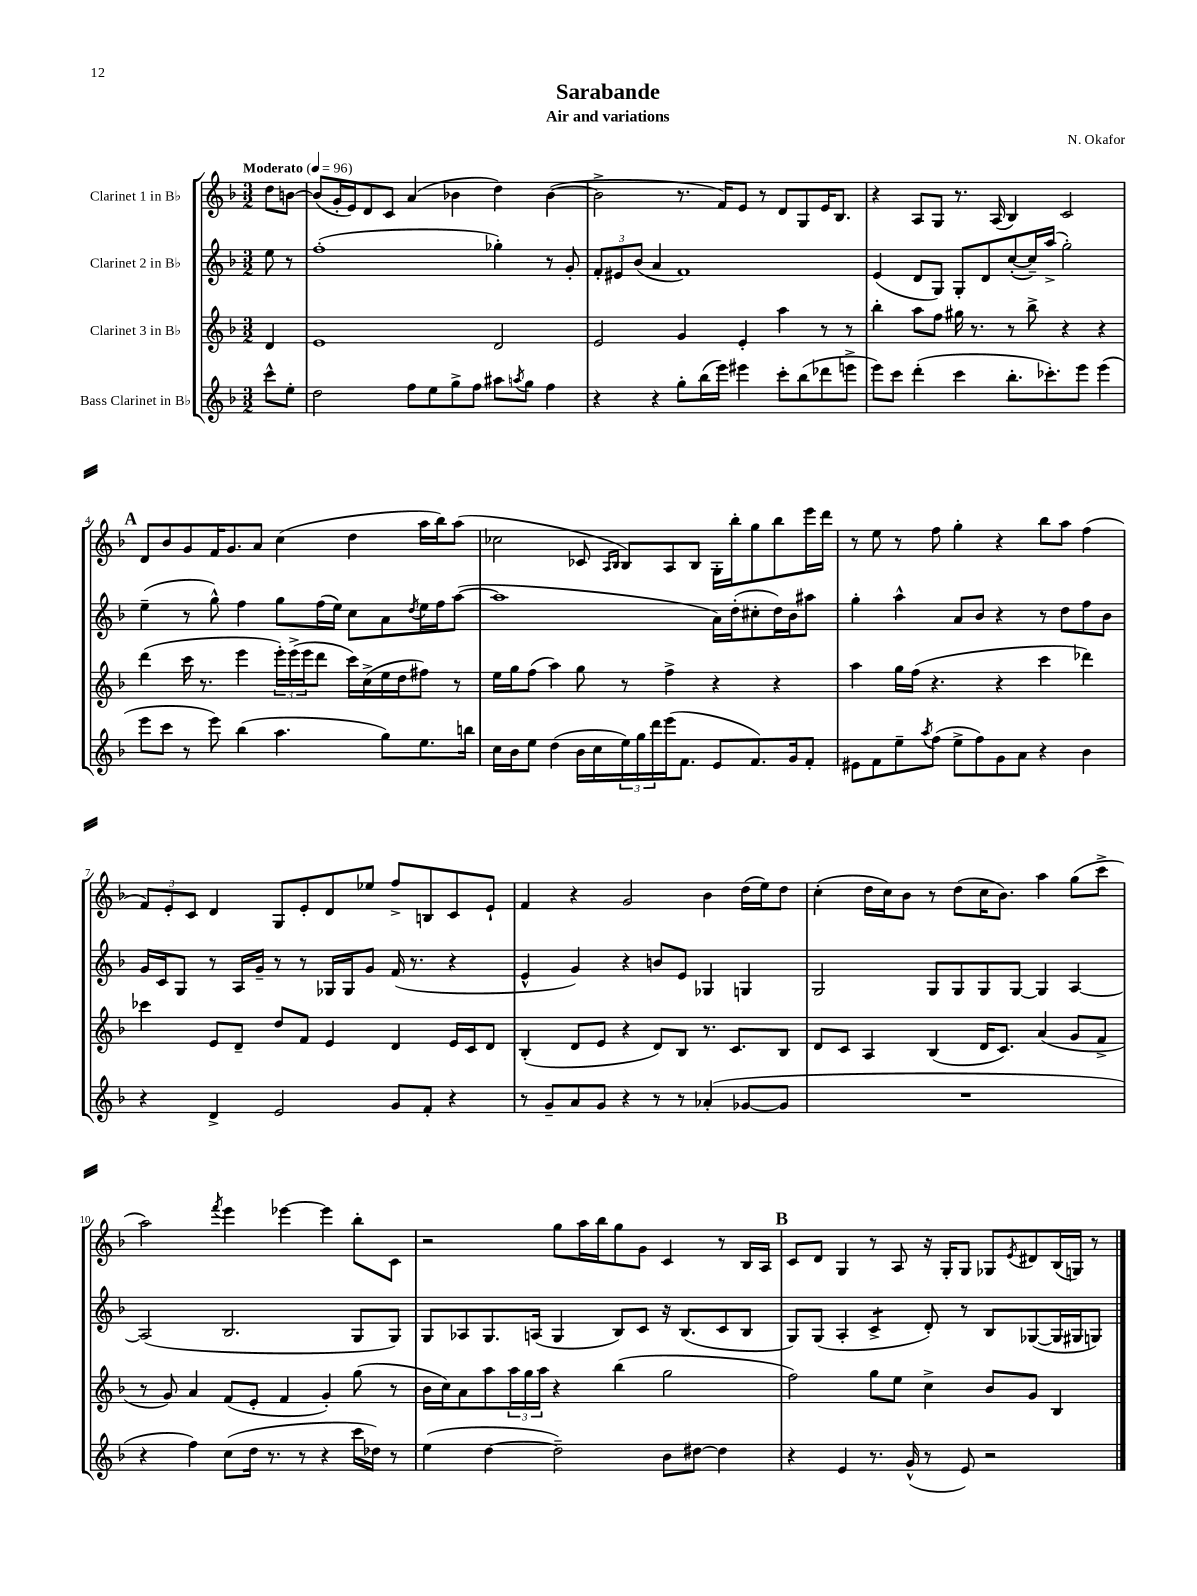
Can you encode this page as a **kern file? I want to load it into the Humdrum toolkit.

**kern	**kern	**kern	**kern
*staff4	*staff3	*staff2	*staff1
*clefG2	*clefG2	*clefG2	*clefG2
*k[b-]	*k[b-]	*k[b-]	*k[b-]
*M3/2	*M3/2	*M3/2	*M3/2
*MM96	*MM96	*MM96	*MM96
8ccc^^\L	4d/	8ee\	8dd\L
8ee'\J	.	8r	[8b\J
=	=	=	=
2dd\	1e	(1ff'	(8b/]L
.	.	.	16g'/L
.	.	.	16e/J)
.	.	.	8d/
.	.	.	8c/J
8ff\L	.	.	(4a/
8ee\	.	.	.
8gg^\	.	.	4b-\
8ff\J	.	.	.
8aa#\L	2d/	4gg-'\)	4dd\)
8qaa/	.	.	.
8gg\J	.	.	.
4ff\	.	8r	([4b-\
.	.	8g'/	.
=	=	=	=
4r	2e/	12f'/L	2b-^\]
.	.	12e#/	.
.	.	(12b-/J	.
4r	.	4a/	.
8gg'\L	4g/	1f)	8.r
(16bb-\L	.	.	.
16eee\JJ)	.	.	16f/LK)
4eee#\	4e'/	.	8e/J
.	.	.	8r
8ccc'\L	4aa\	.	8d/L
(8bb-\	.	.	8G/
8ddd-\	8r	.	16e/K
.	.	.	8.B-/J
8eee^\J	8r	.	.
=	=	=	=
8eee\L)	4bb-'\	(4e/	4r
8ccc\J	.	.	.
(4ddd'\	8aa\L	8d/L	8A/L
.	8ff\J	8G/J)	8G/J
4ccc\	16gg#\	8G'/L	8.r
.	8.r	.	.
.	.	8d/	.
.	.	.	(16A/
8.bb-'\L	8r	([8cc'/	4B-/)
.	8bb-^\	16cc~/]L)	.
8.ccc-'\)	.	(16aa^/JJ	.
.	4r	2gg'\)	2c/
8eee\J	.	.	.
(4eee\	4r	.	.
=	=	=	=
8eee\L	(4ddd\	(4ee~\	8d/L
8ccc\J	.	.	8b-/
8r	16ccc\	8r	8g/
.	8.r	.	.
8eee\)	.	8gg^^\)	16f/K
.	.	.	8.g/
(4bb-\	4eee\	4ff\	.
.	.	.	8a/J
4.aa\	24eee'\LL)	8gg\L	(4cc\
.	(24eee^\	.	.
.	24eee\J	.	.
.	8ddd\J	(16ff\L	.
.	.	16ee\JJ)	.
.	16ccc\LL)	8cc\L	4dd\
.	(16cc^\	.	.
8gg\L)	16ee\	8a\	.
.	16dd\J	.	.
.	.	8qdd/	.
8.ee\	8ff#\J)	16ee\L	16aa\LL
.	.	16ff\J	16bb-\J)
.	8r	([8aa\J	(8aa\J
16bb\Jk	.	.	.
=	=	=	=
16cc\LL	16ee\LL	1aa]	2cc-\
16b-\J	16gg\J	.	.
8ee\J	(8ff\J	.	.
(4dd\	4aa\)	.	.
16b-\LL	8gg\	.	8c-/
16cc\	.	.	.
.	.	.	16qqA/LL
.	.	.	16qqB-/JJ
24ee\)	8r	.	8B-/L)
24gg\	.	.	.
24ddd\	.	.	.
(16eee\J	4ff^\	.	8A/
8.f\J	.	.	.
.	.	.	8B-/J
8e/L	4r	16a\LL)	16G'\LL
.	.	(16dd'\J	16bb-'\J
8.f/)	.	8cc#'\	8gg\
.	4r	16dd\L)	8bb-\
16g/k	.	16b-\J	.
8f'/J	.	8aa#\J	16eee\L
.	.	.	16ddd\JJ
=	=	=	=
8e#\L	4aa\	4gg'\	8r
8f\	.	.	8ee\
8ee~\	16gg\LL	4aa^^\	8r
.	(16ff\JJ	.	.
8qaa/	.	.	.
(8ff\J	4.r	.	8ff\
8ee^\L	.	8a/L	4gg'\
8ff\)	.	8b-/J	.
8g\	4r	4r	4r
8a\J	.	.	.
4r	4ccc\	8r	8bb-\L
.	.	8dd\L	8aa\J
4b-\	4ddd-\)	8ff\	(4ff\
.	.	8b-\J	.
=	=	=	=
4r	4ccc-\	16g/LL	12f/L)
.	.	16c/J	.
.	.	.	12e'/
.	.	8G/J	.
.	.	.	12c/J
4d^/	8e/L	8r	4d/
.	8d~/J	16A/LL	.
.	.	16g~/JJ	.
2e/	8dd/L	8r	8G/L
.	8f/J	8r	8e'/
.	4e/	16G-/LL	8d/
.	.	16G-/J	.
.	.	8g/J	8ee-/J
8g/L	4d/	(16f/	8ff^/L
.	.	8.r	.
8f'/J	.	.	8B/
4r	16e/LL	4r	8c/
.	16c/J	.	.
.	8d/J	.	8e`/J
=	=	=	=
8r	(4B-'/	4e^^/	4f/
8g~/L	.	.	.
8a/	8d/L	4g/)	4r
8g/J	8e/J	.	.
4r	4r	4r	2g/
8r	8d/L)	8b/L	.
8r	8B-/J	8e/J	.
(4a-'/	8.r	4G-/	4b-\
.	8.c/L	.	.
[8g-/L	.	4G/	(16dd\LL
.	.	.	16ee\J)
8g-/]J	8B-/J	.	8dd\J
=	=	=	=
1.r	8d/L	2G/	(4cc'\
.	8c/J	.	.
.	4A/	.	16dd\LL
.	.	.	16cc\J)
.	.	.	8b-\J
.	(4B-/	8G/L	8r
.	.	8G/	(8dd\L
.	16d/LK	8G/	16cc\K
.	8.c/J)	.	8.b-\J)
.	.	[8G/J	.
.	(4a/	4G/]	4aa\
.	8g/L	[4A/	(8gg\L
.	8f^/J	.	8ccc^\J
=	=	=	=
4r	8r	(2A/]	2aa\)
.	8g/)	.	.
4ff\)	4a/	.	.
.	.	.	8qfff/
(8cc\L	(8f/L	2.B-/	4eee\
16dd\Jk	8e'/J	.	.
8.r	.	.	.
.	4f/	.	[4eee-\
8r	.	.	.
4r	4g'/)	.	4eee-\]
16ccc\LL	(8gg\	8G/L	8bb-'\L
16dd-\JJ)	.	.	.
8r	8r	8G/J)	8c\J
=	=	=	=
(4ee\	16b-\LL	8G/L	2r
.	16cc\J)	.	.
.	8a\	8A-/	.
[4dd\	8aa\	8.G/	.
.	24aa\L	.	.
.	24gg\	.	.
.	.	(16A/Jk	.
.	24aa\JJ	.	.
2dd~\])	4r	4G/	8gg\L
.	.	.	16aa\L
.	.	.	16bb-\J
.	(4bb-\	8B-/L)	8gg\
.	.	8c/J	8g\J
8b-\L	2gg\	16r	4c/
.	.	(8.B-/L	.
[8dd#\J	.	.	.
4dd#\]	.	8c/	8r
.	.	8B-/J	16B-/LL
.	.	.	16A/JJ
=	=	=	=
4r	2ff\)	8G/L)	8c/L
.	.	(8G/J	8d/J
4e/	.	4A'/	4G/
8.r	8gg\L	4c^/	8r
.	8ee\J	.	8A/
(16g^^/	.	.	.
8r	4cc^\	8d'/)	16r
.	.	.	16G'/LK
8e/)	.	8r	8G/J
2r	8b-/L	8B-/L	8G-/L
.	.	.	8qe/
.	8g/J	([8G-/	8d#/
.	4B-/	16G-/]L	(16B-/L
.	.	16G#/J	16G/JJ)
.	.	8G/J)	8r
==	==	==	==
*-	*-	*-	*-
